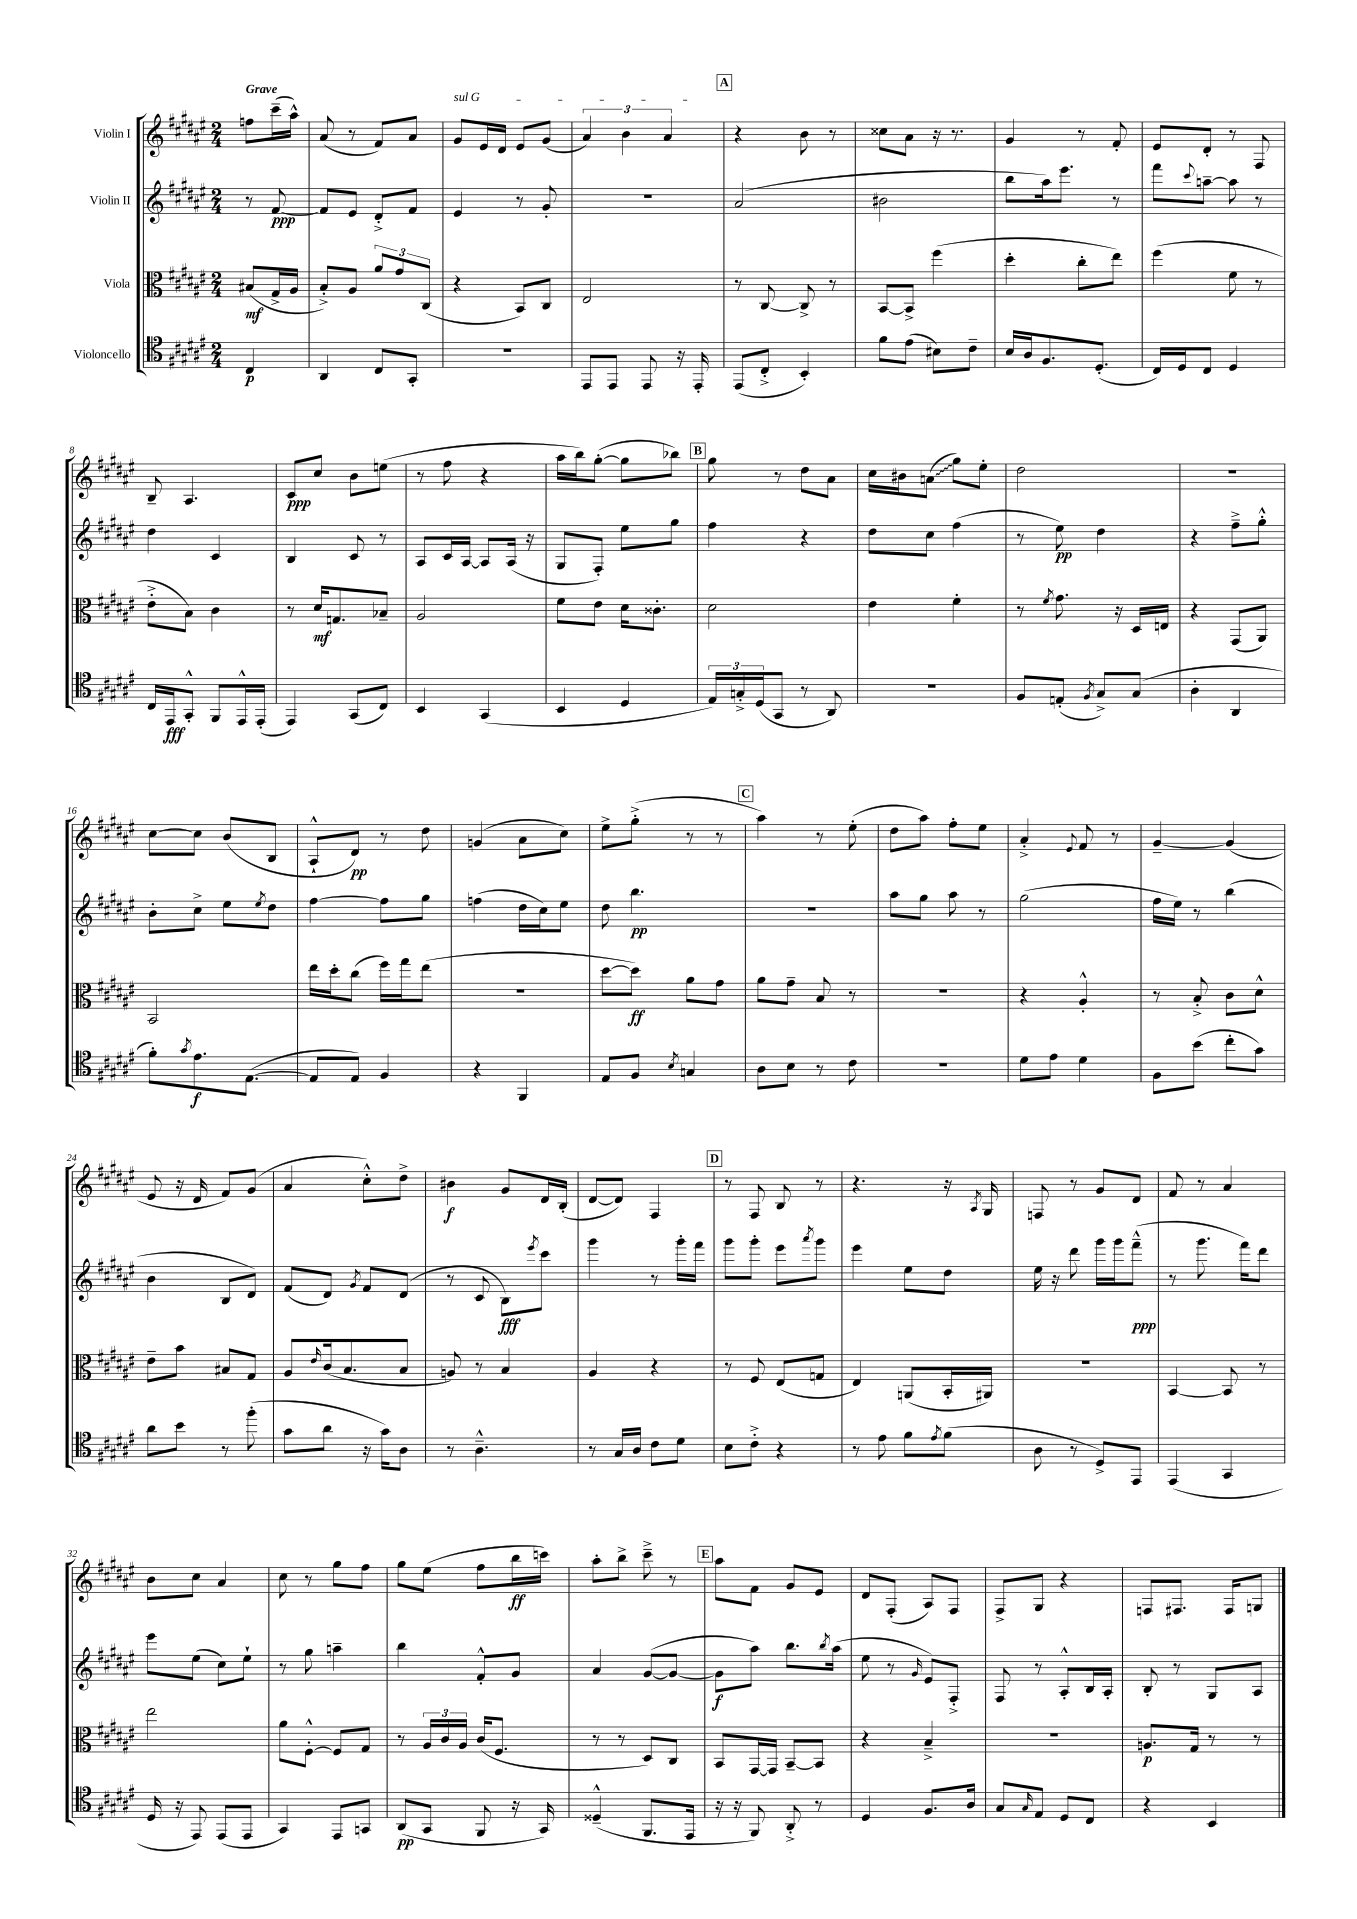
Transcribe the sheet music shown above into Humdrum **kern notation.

**kern	**kern	**kern	**kern
*staff4	*staff3	*staff2	*staff1
*clefC4	*clefC3	*clefG2	*clefG2
*k[f#c#g#d#a#e#]	*k[f#c#g#d#a#e#]	*k[f#c#g#d#a#e#]	*k[f#c#g#d#a#e#]
*M2/4	*M2/4	*M2/4	*M2/4
4C#/	(8B#/L	8r	8ff\L
.	16G#^/L	[8f#/	(16ccc#~\L
.	16A#/JJ	.	16aa#^^\JJ)
=	=	=	=
4AA#/	8B'^/L)	8f#/]L	(8a#/
.	8A#/J	8e#/J	8r
8C#/L	12a#/L	8d#'^/L	8f#/L)
.	12g#/	.	.
8GG#'/J	.	8f#/J	8a#/J
.	(12C#/J	.	.
=	=	=	=
2r	4r	4e#/	8g#/L
.	.	.	16e#/L
.	.	.	16d#/JJ
.	8BB/L)	8r	8e#/L
.	8C#/J	8g#'/	(8g#/J
=	=	=	=
8EE#/L	2E#/	2r	6a#/)
8EE#/J	.	.	.
.	.	.	6b\
8EE#/	.	.	.
.	.	.	6a#/
16r	.	.	.
16EE#'/	.	.	.
=	=	=	=
(8EE#/L	8r	(2a#/	4r
8C#'^/J	[8C#/	.	.
4BB'/)	8C#^/]	.	8b\
.	8r	.	8r
=	=	=	=
8f#\L	[8BB/L	2b#\	8cc##\L
(8e#\J	8BB^/]J	.	8a#\J
8B#\L)	(4ff#\	.	16r
.	.	.	8.r
8c#~\J	.	.	.
=	=	=	=
16B/LL	4dd#'\	8bb\L	4g#/
16A#/J	.	.	.
8.F#/	.	16aa#\k)	.
.	.	8.eee#\J	.
.	8cc#'\L	.	8r
(8.D#'/J	.	.	.
.	8ee#\J)	8r	8f#'/
=	=	=	=
16C#/LL)	(4ff#\	8fff#\L	8e#/L
16D#/J	.	.	.
.	.	8qqccc#/	.
8C#/J	.	[8aa~\J	8d#'/J
4D#/	8f#\	8aa\]	8r
.	8r	8r	8F#/
=	=	=	=
16C#/LL	8e#'^\L	4dd#\	8B~/
16EE#/J	.	.	.
8GG#'^^/J	8B\J)	.	4.A#/
8FF#/L	4c#\	4c#/	.
16EE#^^/L	.	.	.
(16EE#'/JJ	.	.	.
=	=	=	=
4EE#/)	8r	4B/	8c#/L
.	16d#/LK	.	8cc#/J
.	8.G/	.	.
(8GG#/L	.	8c#/	8b\L
8C#/J)	8B-~/J	8r	(8ee\J
=	=	=	=
4BB/	2A#/	8A#/L	8r
.	.	16c#/L	8ff#\
.	.	[16A#/JJ	.
(4GG#/	.	8A#/]L	4r
.	.	(16A#/Jk	.
.	.	16r	.
=	=	=	=
4BB/	8f#\L	8G#/L	16aa#\LL
.	.	.	16bb\J)
.	8e#\J	8F#'/J)	([8gg#'\J
4D#/	16d#\LK	8ee#\L	8gg#\]L
.	8.c##'\J	.	.
.	.	8gg#\J	8bb-\J)
=	=	=	=
24E#/LL)	2d#\	4ff#\	8gg#\
24G'^/	.	.	.
(24D#/J	.	.	.
8GG#/J	.	.	8r
8r	.	4r	8dd#\L
8AA#/)	.	.	8a#\J
=	=	=	=
2r	4e#\	8dd#\L	16cc#\LL
.	.	.	16b#\J
.	.	8cc#\J	(8a\J
.	4f#'\	(4ff#\	8gg#\L)
.	.	.	8ee#'\J
=	=	=	=
8F#/L	8r	8r	2dd#\
.	8qf#/	.	.
(8E'/J	8.g#\	8ee#\)	.
8qF#/	.	.	.
8G#^/L)	.	4dd#\	.
.	16r	.	.
(8G#/J	16D#/LL	.	.
.	16E/JJ	.	.
=	=	=	=
4A#'\	4r	4r	2r
4AA#/	(8GG#/L	8ff#~^\L	.
.	8AA#/J)	8gg#'^^\J	.
=	=	=	=
8f#'\L)	2BB/	8b'\L	[8cc#\L
8qg#/	.	.	.
8.e#\	.	8cc#^\J	8cc#\]J
.	.	8ee#\L	(8b/L
([8.E#\J	.	.	.
.	.	8qee#/	.
.	.	8dd#\J	8B/J
=	=	=	=
8E#/]L	16ee#\LL	[4ff#\	8A#`^^/L
.	16dd#'\J	.	.
8E#/J)	(8cc#\J	.	8d#/J)
4F#/	16ff#\LL)	8ff#\]L	8r
.	16gg#\J	.	.
.	(8ee#\J	8gg#\J	8dd#\
=	=	=	=
4r	2r	(4ff\	(4g/
4FF#/	.	16dd#\LL	8a#\L
.	.	16cc#\J)	.
.	.	8ee#\J	8cc#\J)
=	=	=	=
8E#/L	[8dd#\L	8dd#\	8ee#^\L
8F#/J	8dd#\]J)	4.bb\	(8gg#'^\J
8qB/	.	.	.
4G/	8a#\L	.	8r
.	8g#\J	.	8r
=	=	=	=
8A#\L	8a#\L	2r	4aa#\)
8B\J	8g#~\J	.	.
8r	8B/	.	8r
8c#\	8r	.	(8ee#'\
=	=	=	=
2r	2r	8aa#\L	8dd#\L
.	.	8gg#\J	8aa#\J)
.	.	8aa#\	8ff#'\L
.	.	8r	8ee#\J
=	=	=	=
8d#\L	4r	(2gg#\	4a#'^/
8e#\J	.	.	.
.	.	.	8qqe#/
4d#\	4A#'^^/	.	8f#/
.	.	.	8r
=	=	=	=
8F#\L	8r	16ff#\LL	[4g#~/
.	.	16ee#\JJ)	.
(8b\J	8B'^/	8r	.
8cc#'\L	8c#\L	(4bb\	(4g#/]
8g#\J)	8d#^^\J	.	.
=	=	=	=
8a#\L	8e#~\L	4b\	8e#/
8b\J	8b\J	.	16r
.	.	.	16d#/
8r	8B#/L	8B/L	8f#/L)
(8ff#'\	8G#/J	8d#/J)	(8g#/J
=	=	=	=
8g#\L	8A#/L	(8f#/L	4a#/
.	16qqe#/	.	.
8a#\J	(16c#/k	8d#/J)	.
.	8.B/	.	.
.	.	8qg#/	.
16r	.	8f#/L	8cc#'^^\L)
16g#\LK)	.	.	.
8A#\J	8B/J	(8d#/J	8dd#^\J
=	=	=	=
8r	8A/)	8r	4b#\
4.A#~^^\	8r	8c#/	.
.	4B/	8B\L)	8g#/L
.	.	8qeee#/	.
.	.	8ccc#\J	16d#/L
.	.	.	(16B'/JJ
=	=	=	=
8r	4A#/	4ggg#\	[8d#/L
16G#/LL	.	.	8d#/]J)
16A#/JJ	.	.	.
8c#\L	4r	8r	4F#/
8d#\J	.	16ggg#'\LL	.
.	.	16fff#\JJ	.
=	=	=	=
8B\L	8r	8ggg#\L	8r
8c#'^\J	8F#/	8ggg#'\J	8F#/
4r	(8E#/L	8eee#\L	8B/
.	.	8qaaa#/	.
.	8G/J	8ggg#\J	8r
=	=	=	=
8r	4E#/)	4eee#\	4.r
8e#\	.	.	.
8f#\L	(8AA/L	8ee#\L	.
8qe#/	.	.	.
(8f#\J	16BB'/L	8dd#\J	16r
.	.	.	8qA#/
.	16AA#/JJ)	.	16G#/
=	=	=	=
8A#\	2r	16ee#\	8F/
.	.	16r	.
8r	.	8ddd#\	8r
8D#^/L)	.	16ggg#\LL	8g#/L
.	.	16ggg#\J	.
8EE#/J	.	(8fff#~^^\J	8d#/J
=	=	=	=
(4EE#/	[4BB/	8r	8f#/
.	.	8.ggg#\	8r
4GG#/	8BB/]	.	4a#/
.	.	16fff#\LK)	.
.	8r	8ddd#\J	.
=	=	=	=
16D#/	2ee#\	8eee#\L	8b\L
16r	.	.	.
8EE#/)	.	(8ee#\J	8cc#\J
(8EE#/L	.	8cc#\L)	4a#/
8EE#/J	.	8ee#`\J	.
=	=	=	=
4GG#/)	8a#\L	8r	8cc#\
.	[8F#'^^\J	8gg#\	8r
8EE#/L	8F#/]L	4aa~\	8gg#\L
8GG/J	8G#/J	.	8ff#\J
=	=	=	=
(8AA#/L	8r	4bb\	8gg#\L
8GG#/J	24A#/LL	.	(8ee#\J
.	24c#/	.	.
.	24A#/JJ	.	.
8FF#/	(16c#/LK	8f#'^^/L	8ff#\L
.	8.F#/J	.	.
16r	.	8g#/J	16bb\L
16GG#/)	.	.	16ccc\JJ)
=	=	=	=
(4D##~^^/	8r	4a#/	8aa#'\L
.	8r	.	8bb^\J
8.FF#/L	8D#/L)	([8g#/L	8ccc#~^\
.	8C#/J	8g#/_J	8r
16EE#/Jk	.	.	.
=	=	=	=
16r	8BB/L	8g#\]L	8aa#\L
16r	.	.	.
8FF#/)	[16GG#/L	8aa#\J)	8f#\J
.	16GG#/]JJ	.	.
8AA#'^/	[8BB~/L	8.bb\L	8g#/L
8r	8BB/]J	.	8e#/J
.	.	8qbb/	.
.	.	(16aa#\Jk	.
=	=	=	=
4D#/	4r	8ee#\	8d#/L
.	.	8r	(8F#'/J
.	.	16qqg#/	.
8.F#/L	4B~^/	8e#/L)	8A#/L)
.	.	8F#'^/J	8F#/J
16A#/Jk	.	.	.
=	=	=	=
8G#/L	2r	8F#/	8F#^/L
16qqG#/	.	.	.
8E#/J	.	8r	8G#/J
8D#/L	.	8A#'^^/L	4r
8C#/J	.	16B/L	.
.	.	16A#'/JJ	.
=	=	=	=
4r	8.A/L	8B'/	8F/L
.	.	8r	8.F#/J
.	16G#/Jk	.	.
4BB/	8r	8G#/L	.
.	.	.	16F#/LK
.	8r	8A#/J	8G/J
==	==	==	==
*-	*-	*-	*-
